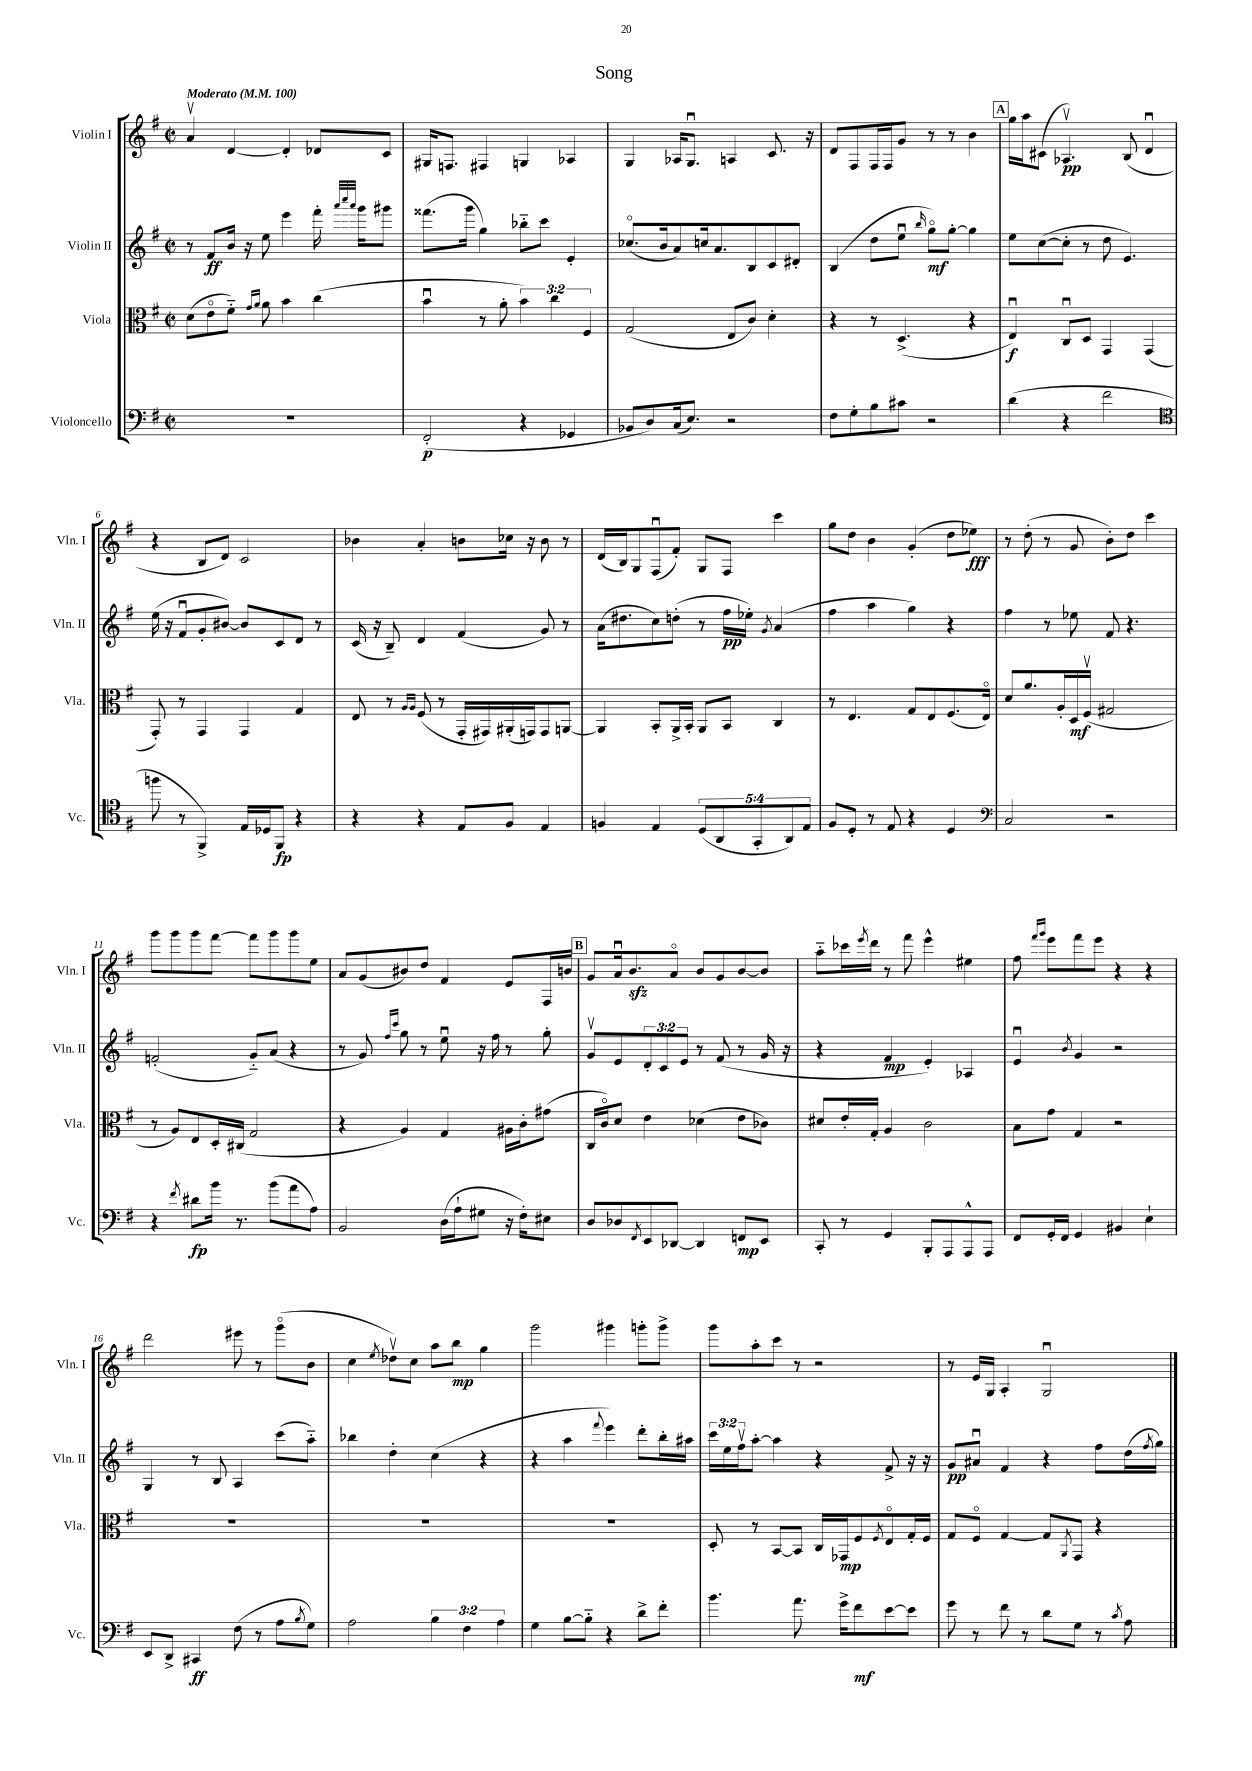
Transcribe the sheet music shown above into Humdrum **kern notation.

**kern	**kern	**kern	**kern
*staff4	*staff3	*staff2	*staff1
*clefF4	*clefC3	*clefG2	*clefG2
*k[f#]	*k[f#]	*k[f#]	*k[f#]
*M2/2	*M2/2	*M2/2	*M2/2
*met(c|)	*met(c|)	*met(c|)	*met(c|)
*MM100	*MM100	*MM100	*MM100
1r	(8d	8r	4av
.	8eo	8f#	.
.	8f#'~)	16b	[4d
.	.	16r	.
.	16qqg	.	.
.	16qqa	.	.
.	8a	8ee	.
.	4b	4eee	4d']
.	(4cc	16fff#'	8d-
.	.	32qqaaa	.
.	.	32qqcccc	.
.	.	32qqaaa	.
.	.	16ggg	.
.	.	8ggg#	8c
=	=	=	=
(2FF#'	4bu	(8.fff##	16G#
.	.	.	8.F
.	.	16ggg	.
.	8r	4gg)	4F#
.	8a'	.	.
4r	6b)	8bb-'~	4G
.	.	8ccc	.
.	6cc	.	.
4GG-	.	4e'	4A-
.	6F#	.	.
=	=	=	=
8BB-	(2G	(8.cc-o	4G
8D)	.	.	.
.	.	16b	.
(16C	.	8a)	16A-
8.E)	.	.	8.Gu
.	.	16cc	.
.	.	8.a	.
2r	8E	.	4A
.	8c)	8B	.
.	4d'	8c	8.c
.	.	8d#'	.
.	.	.	16r
=	=	=	=
8F#	4r	(4B	8d
8G'	.	.	8F#
8B	8r	8dd	16F#
.	.	.	16F#
8c#	(4.D^	8eeu	8g
.	.	16qqbb	.
2r	.	8ggo)	8r
.	.	[8gg'	8r
.	4r	4gg]	4b
=	=	=	=
(4d	4Eu)	8ee	16gg
.	.	.	16aa
.	.	([8cc	(8c#
4r	8Cu	8cc']	4.A-v)
.	8D	8r	.
2f#	4GG	8dd	.
.	.	4.e)	(8B
.	(4GG	.	4du
=	=	=	=
*clefC4	*	*	*
8ff	8GG')	(16ee	4r
.	.	16r	.
8r	8r	8f#u	.
4FF#^)	4GG	8g'	8B
.	.	[8b#)	8d)
16E	4GG	8b#]	2c
16D-	.	.	.
8FF#	.	8c	.
4r	4G	8d	.
.	.	8r	.
=	=	=	=
4r	8E	(16c	4b-
.	.	16r	.
.	8r	8B~)	.
.	16qqA	.	.
.	16qqA	.	.
4r	(8F#	4d	4a'
.	8r	.	.
8E	16GG'	(4f#	8b
.	16GG#)	.	.
8F#	(16AA#'	.	16cc-
.	16GG)	.	16r
4E	8GG	8g)	8b
.	[8AA	8r	8r
=	=	=	=
4F	4AA]	(16a	(16d
.	.	8.dd#	16B)
.	.	.	8G
4E	8BB'	8cc)	(8F#u
.	16AA^	(8dd'	8f#')
.	16BB'	.	.
(10D	8AA	8r	8G
10AA	.	.	.
.	8BB	16ff#	8F#
.	.	16ee-')	.
10GG'	.	.	.
.	.	8qg	.
.	4C	(4a	4ccc
10AA)	.	.	.
10E	.	.	.
=	=	=	=
8F#	8r	4ff#	8gg
8D'	4.E	.	8dd
8r	.	4aa	4b
8E	.	.	.
4r	8G	4gg)	(4g'
.	8E	.	.
4D	(8.F#	4r	8dd
.	.	.	8ee-)
.	16Eo)	.	.
=	=	=	=
*clefF4	*	*	*
2C	8d	4ff#	8r
.	8.a	.	(8dd'
.	.	8r	8r
.	16A'	.	.
.	16D	8ee-	8g
.	(16F#v	.	.
2r	2G#	8f#	8b')
.	.	4.r	8dd
.	.	.	4ccc
=	=	=	=
4r	8r	(2f'	8ggg
.	8A)	.	8ggg
8qf#	.	.	.
8d#	8E	.	8ggg
16b	16D'	.	[8fff#
8.r	(16C#	.	.
.	2G	8g'~)	8fff#]
(8b	.	(8a	8ggg
8a	.	4r	8ggg
8A)	.	.	8ee
=	=	=	=
2BB	4r	8r	8a
.	.	8g)	(8g
.	.	16qqff#	.
.	.	16qqccc	.
.	4A)	8gg	8b#)
.	.	8r	8dd
(16D	4G	8eeu	4f#
16A`	.	.	.
8G#	.	16r	.
.	.	16ff#	.
16r	16A#	8r	8e
16F#')	16c'	.	.
8E#	(8g#	8gg'	16F#
.	.	.	16b
=	=	=	=
8D	16C	8gv	8g
.	16co)	.	.
8D-	8d	8e	16au
.	.	.	8.b
8qFF#	.	.	.
8EE	4e	12d'	.
.	.	12c	.
[8DD-	.	.	8ao
.	.	12e	.
4DD-]	(4d-	8r	8b
.	.	(8f#	8g
8FF	8e	8r	[8b
8EE	8c-)	16g	8b]
.	.	16r	.
=	=	=	=
8CC'	8d#	4r	8aa'~
8r	16e'	.	16ccc-
.	.	.	8qeee
.	16G'	.	16ddd
4GG	4A	4f#	8r
.	.	.	8fff#
8BBB'	2c	4e')	4eee^^
8AAA	.	.	.
8AAA^^	.	4A-	4ee#
8AAA	.	.	.
=	=	=	=
8FF#	8B	4eu	8ff#
.	.	.	16qqfff#
.	.	.	16qqggg
16GG'	8g	.	8eee
16FF#	.	.	.
.	.	8qb	.
4GG	4G	4g	8fff#
.	.	.	8eee
4BB#	2r	2r	4r
4E`	.	.	4r
=	=	=	=
8EE	1r	4G	2ddd
8DD^	.	.	.
4CC#	.	8r	.
.	.	8B	.
(8F#	.	4A	8eee#
8r	.	.	8r
8A	.	(8ccc	(8gggo
8qB	.	.	.
8G)	.	8aa'~)	8b
=	=	=	=
2A	1r	4bb-	4cc
.	.	.	8qee
.	.	4dd'	8dd-v)
.	.	.	8cc
6B	.	(4cc	8aa
.	.	.	8bb
6F#	.	.	.
.	.	4r	4gg
6A	.	.	.
=	=	=	=
4G	1r	4r	2ggg
[8B	.	4aa	.
8B'~]	.	.	.
.	.	8qqfff#	.
4r	.	4eee)	4ggg#
8d^	.	8ddd'	8ggg'
8f#'	.	16bb'	8ggg^
.	.	16aa#	.
=	=	=	=
4.b	8D'	24ccc	8ggg
.	.	24ee	.
.	.	24ff#v	.
.	8r	[8aa'	8aa'
.	[8BB	4aa]	8ccc
8.a	8BB]	.	8r
.	16C	4r	2r
16g^	16GG-	.	.
8f#	8F#	.	.
.	8qF#	.	.
[8e	8Eo	8f#^	.
8e]	16G'	16r	.
.	16F#	16r	.
=	=	=	=
8g	8G	8g	8r
8r	8F#o	8a#u	16e
.	.	.	16G
8f#	[4G	4f#	4A'
8r	.	.	.
8d	8G]	4r	2Gu
.	8qAA	.	.
8G	8GG	.	.
8r	4r	8ff#	.
8qc	.	.	.
8A	.	(16dd	.
.	.	8qff#	.
.	.	16gg)	.
==	==	==	==
*-	*-	*-	*-
